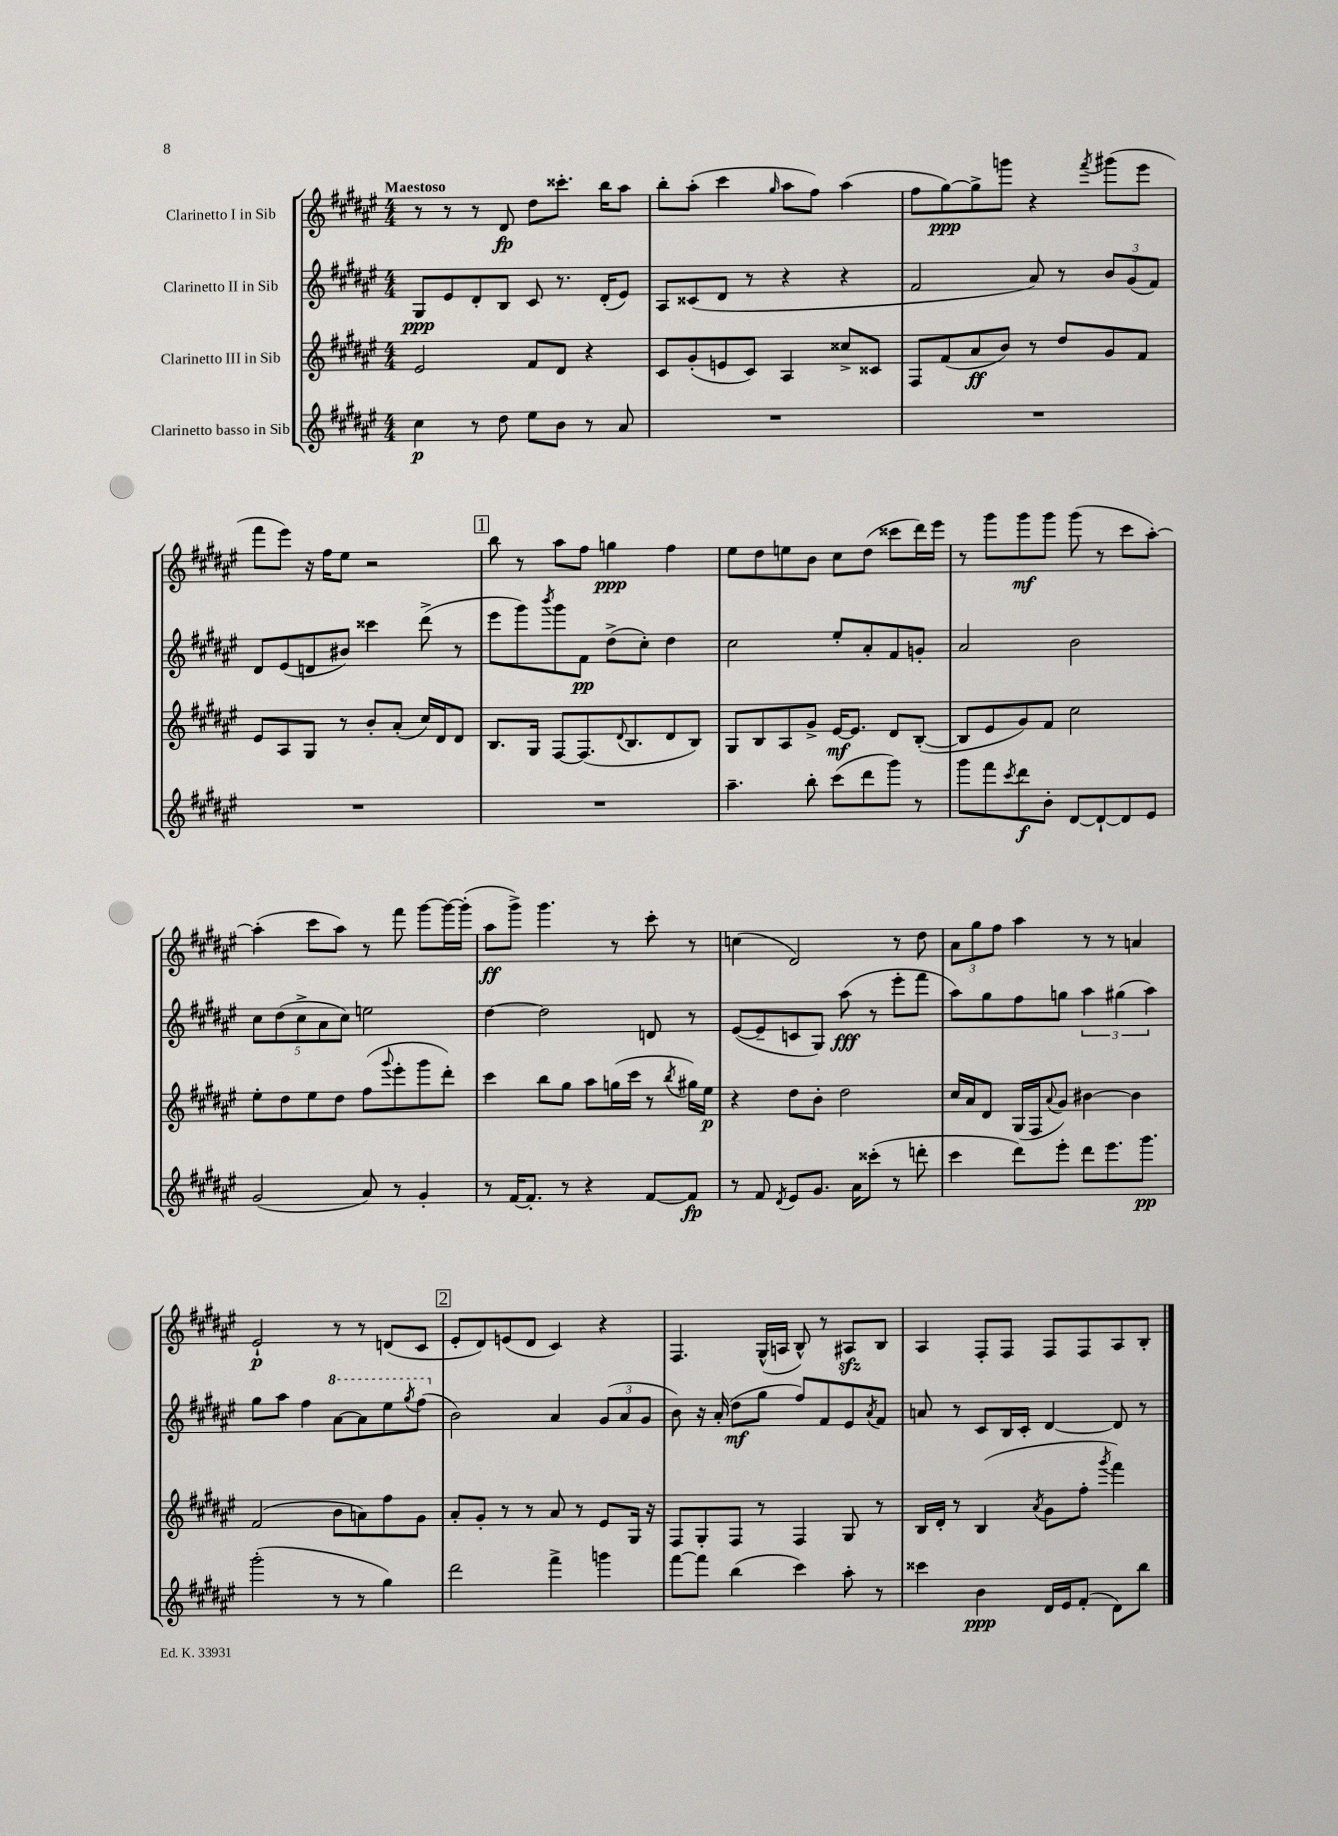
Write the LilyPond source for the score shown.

<<
\new StaffGroup <<
\new Staff = "s0" \with { instrumentName = "Clarinetto I in Sib" } {
    \clef treble \key fis \major \numericTimeSignature \time 4/4 \tempo "Maestoso"
    r8 r8 r8 dis'8\fp dis''8 cisis'''8.-. b''16 ais''8 |
    b''8-. ais''8-.( cis'''4 \grace { gis''16 } ais''8 fis''8) ais''4( |
    fis''8 gis''8~\ppp) gis''8-> g'''8 r4 \acciaccatura { fis'''8 } gis'''8( eis'''8 |
    fis'''8 eis'''8) r16 fis''16 eis''8 r2 |
    \mark \markup { \box "1" } b''8 r8 ais''8 fis''8 g''4\ppp fis''4 |
    eis''8 dis''8 e''8 b'8 cis''8 dis''8( cisis'''8 dis'''16) eis'''16 |
    r8 gis'''8 gis'''8\mf gis'''8 gis'''8( r8 cis'''8 ais''8~-.) |
    ais''4-.( cis'''8 ais''8) r8 fis'''8 gis'''8~ gis'''16~ gis'''16-.( |
    ais''8\ff gis'''8->) gis'''4. r8 cis'''8-. r8 |
    c''4( dis'2) r8 dis''8 |
    \tuplet 3/2 { ais'8 gis''8 fis''8 } ais''4 r8 r8 a'4 |
    eis'2-!\p r8 r8 d'8( cis'8 |
    \mark \markup { \box "2" } eis'8-. dis'8) e'8( dis'8 cis'4) r4 |
    fis4. gis16-^( a16 b8-^) r8 ais8\sfz b8 |
    ais4 fis8-. fis8 fis8 fis8 ais8 b8-. \bar "|." |
}
\new Staff = "s1" \with { instrumentName = "Clarinetto II in Sib" } {
    \clef treble \key fis \major \numericTimeSignature \time 4/4
    gis8\ppp eis'8 dis'8-. b8 cis'8 r8. dis'16-.( eis'8) |
    ais8 cisis'8( dis'8 r8 r4 r4 |
    fis'2 ais'8) r8 \tuplet 3/2 { b'8 gis'8( fis'8) } |
    dis'8 eis'8( d'8 bis'8) cisis'''4 dis'''8->( r8 |
    \mark \markup { \box "1" } eis'''8 gis'''8) \acciaccatura { b'''8 } gis'''8 fis'8\pp dis''8->( cis''8-.) dis''4 |
    cis''2 eis''8-. ais'8-. fis'8 g'8-. |
    ais'2 b'2 |
    \tuplet 5/4 { cis''8 dis''8( cis''8-> ais'8 cis''8) } e''2 |
    dis''4~ dis''2 d'8 r8 |
    eis'8~( eis'8-- c'8 gis8) ais''8\fff( r8 eis'''8-. fis'''8 |
    ais''8) gis''8 fis''8 g''8 \tuplet 3/2 { ais''4 gis''4( ais''4) } |
    gis''8 ais''8 fis''4 \ottava #1 ais''8~ ais''8 eis'''8 \acciaccatura { gis'''8 } fis'''8( \ottava #0 |
    \mark \markup { \box "2" } b'2) ais'4 \tuplet 3/2 { gis'8( ais'8 gis'8 } |
    b'8) r16 ais'16-.( dis''8\mf gis''8 fis''8) fis'8 eis'8 \acciaccatura { ais'8 } fis'8 |
    a'8 r8 cis'8 b16 cis'16-. dis'4~ dis'8 r8 \bar "|." |
}
\new Staff = "s2" \with { instrumentName = "Clarinetto III in Sib" } {
    \clef treble \key fis \major \numericTimeSignature \time 4/4
    eis'2 fis'8 dis'8 r4 |
    cis'8 gis'8-.( e'8 cis'8) ais4 cisis''8-> cisis'8 |
    fis8 fis'8( ais'8\ff b'8) r8 dis''8 gis'8 fis'8 |
    eis'8 ais8 gis8 r8 b'8-. ais'8-.( cis''16) dis'16 dis'8 |
    \mark \markup { \box "1" } b8. gis16 fis8~ fis8.( \appoggiatura { dis'8 } b8. dis'8 b8) |
    gis8 b8 ais8 gis'8-> eis'16~\mf eis'8. dis'8 b8~-.( |
    b8 eis'8 gis'8) fis'8 cis''2 |
    eis''8-. dis''8 eis''8 dis''8 fis''8( \appoggiatura { gis'''8 } eis'''8-. gis'''8 dis'''8-.) |
    cis'''4 b''8 gis''8 ais''8 g''16( cis'''16 r8 \acciaccatura { b''8 } gis''16) eis''16\p |
    r4 dis''8 b'8-. dis''2 |
    cis''16 ais'16 dis'8 gis16( fis16 \appoggiatura { ais'8 } gis'8) bis'4~ bis'4 |
    fis'2( b'8 a'8) fis''8 gis'8 |
    \mark \markup { \box "2" } ais'8-. gis'8-. r8 r8 ais'8 r8 eis'8 gis16 r16 |
    fis8 gis8-. fis8 r8 fis4 gis8 r8 |
    b16 dis'16-. r8 b4( \acciaccatura { ais'8 } gis'8 fis''8-. \acciaccatura { gis'''8 } fis'''4) \bar "|." |
}
\new Staff = "s3" \with { instrumentName = "Clarinetto basso in Sib" } {
    \clef treble \key fis \major \numericTimeSignature \time 4/4
    cis''4\p r8 dis''8 eis''8 b'8 r8 ais'8 |
    R1 |
    R1 |
    R1 |
    \mark \markup { \box "1" } R1 |
    ais''4.-- b''8-. cis'''8( dis'''8 gis'''8) r8 |
    gis'''8 fis'''8 \acciaccatura { cis'''8 } dis'''8\f b'8-. dis'8~ dis'8~-! dis'8 eis'8 |
    gis'2( ais'8) r8 gis'4-. |
    r8 fis'16~ fis'8.-. r8 r4 fis'8~ fis'8\fp |
    r8 fis'8 \acciaccatura { dis'8 } eis'8 gis'8. ais'16 cisis'''8-.( r8 d'''8-. |
    cis'''4 dis'''8) eis'''8-. dis'''8 eis'''8. gis'''8.\pp |
    gis'''2-.( r8 r8 gis''4) |
    \mark \markup { \box "2" } dis'''2 fis'''4-> g'''4 |
    fis'''8~ fis'''8 b''4( cis'''4) ais''8-. r8 |
    cisis'''4 b'4\ppp dis'16 eis'16 fis'8-.( dis'8) b''8 \bar "|." |
}
>>
>>
\layout { \context { \Score \remove "Bar_number_engraver" } }
